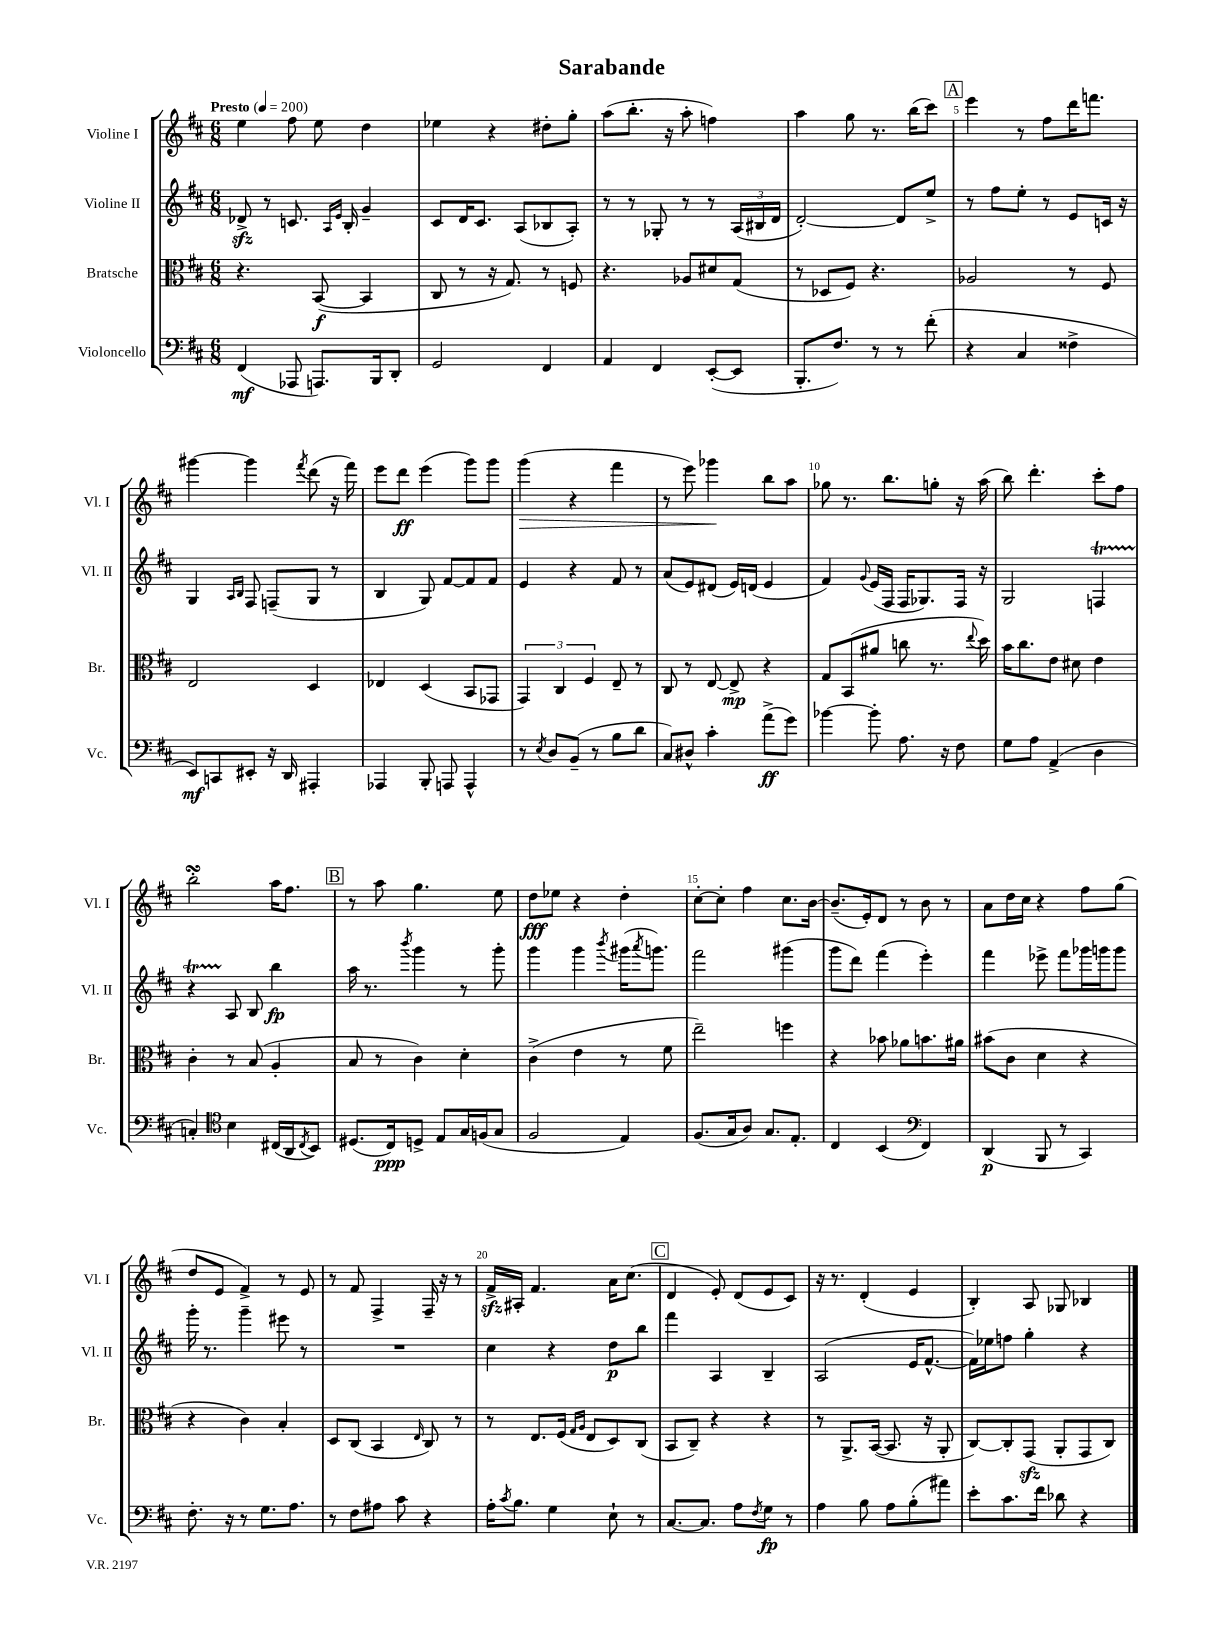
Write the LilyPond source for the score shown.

\header { title = "Sarabande" }
<<
\new StaffGroup <<
\new Staff = "s0" \with { instrumentName = "Violine I" shortInstrumentName = "Vl. I" } {
    \clef treble \key d \major \numericTimeSignature \time 6/8 \tempo "Presto" 4 = 200
    e''4 fis''8 e''8 d''4 |
    ees''4 r4 dis''8-. g''8-. |
    a''8( b''8.-. r16 a''8-. f''4) |
    a''4 g''8 r8. b''16( cis'''8) |
    \mark \markup { \box "A" } e'''4 r8 fis''8 d'''16 f'''8. |
    gis'''4~ gis'''4 \acciaccatura { fis'''8 } d'''8( r16 fis'''16) |
    e'''8 d'''8\ff e'''4( g'''8) g'''8 |
    g'''4\>( r4 fis'''4 |
    r8 e'''8) ges'''4\! b''8 a''8 |
    ges''8 r8. b''8. g''8-. r16 a''16( |
    b''8) d'''4.-. cis'''8-. fis''8 |
    b''2-.\turn a''16 fis''8. |
    \mark \markup { \box "B" } r8 a''8 g''4. e''8 |
    d''8\fff ees''8 r4 d''4-. |
    cis''8~-. cis''8-. fis''4 cis''8. b'16~ |
    b'8.--( e'16-.) d'8 r8 b'8 r8 |
    a'8 d''16 cis''16 r4 fis''8 g''8( |
    d''8 e'8 fis'4->) r8 e'8 |
    r8 fis'8 fis4-> fis16-- r16 r8 |
    fis'16->\sfz ais16-. fis'4. a'16 cis''8.( |
    \mark \markup { \box "C" } d'4 e'8-.) d'8( e'8 cis'8) |
    r16 r8. d'4-.( e'4 |
    b4-.) a8 ges8 bes4 \bar "|." |
}
\new Staff = "s1" \with { instrumentName = "Violine II" shortInstrumentName = "Vl. II" } {
    \clef treble \key d \major \numericTimeSignature \time 6/8
    des'8->\sfz r8 c'8. \grace { a16 e'16 } b16-. g'4-- |
    cis'8 d'16 cis'8. a8( bes8 a8-.) |
    r8 r8 ges8-. r8 r8 \tuplet 3/2 { a16( bis16 d'16 } |
    d'2~-.) d'8 e''8-> |
    \mark \markup { \box "A" } r8 fis''8 e''8-. r8 e'8 c'16 r16 |
    g4 \grace { a16 b16 } fis8 f8--( g8 r8 |
    b4 g8) fis'8~ fis'8 fis'8 |
    e'4 r4 fis'8 r8 |
    a'8( e'8) dis'8( e'16) d'16( e'4 |
    fis'4) \appoggiatura { g'8 } e'16( fis16 fis16 ges8.) fis16 r16 |
    g2 f4\startTrillSpan |
    r4 a8\stopTrillSpan b8 b''4\fp |
    \mark \markup { \box "B" } a''16 r8. \acciaccatura { b'''8 } g'''4 r8 g'''8-. |
    g'''4 g'''4 \acciaccatura { b'''8 } gis'''16( \acciaccatura { a'''8 } g'''8.) |
    fis'''2 gis'''4( |
    g'''8 d'''8) fis'''4( e'''4-.) |
    fis'''4 ees'''8-> fis'''8 ges'''16 g'''16 g'''8 |
    g'''16-. r8. g'''4-- eis'''8 r8 |
    R2. |
    cis''4 r4 d''8\p b''8 |
    \mark \markup { \box "C" } fis'''4 a4 b4-- |
    a2( e'16 fis'8.~-^ |
    fis'16) ees''16 f''8 g''4-. r4 \bar "|." |
}
\new Staff = "s2" \with { instrumentName = "Bratsche" shortInstrumentName = "Br." } {
    \clef alto \key d \major \numericTimeSignature \time 6/8
    r4. b,8~\f( b,4 |
    cis8 r8 r16 g8.) r8 f8 |
    r4. aes8 dis'8 g8( |
    r8 des8 fis8) r4. |
    \mark \markup { \box "A" } aes2 r8 fis8 |
    e2 d4 |
    ees4 d4( b,8 ges,8 |
    \tuplet 3/2 { g,4) cis4 fis4 } e8-- r8 |
    cis8 r8 e8~ e8->\mp r4 |
    g8 b,8( ais'8 c''8 r8. \appoggiatura { e''8 } d''16) |
    b'16 cis''8. e'8 dis'8 e'4 |
    cis'4-. r8 b8( a4-. |
    \mark \markup { \box "B" } b8 r8 cis'4) d'4-. |
    cis'4->( e'4 r8 fis'8 |
    e''2--) f''4 |
    r4 bes'8 aes'8 b'8. ais'16 |
    bis'8( cis'8 d'4 r4 |
    r4 cis'4) b4-. |
    d8 cis8( b,4 \grace { e16 } cis8) r8 |
    r8 e8. fis16( \grace { g16 a16 } e8 d8) cis8( |
    \mark \markup { \box "C" } b,8 cis8--) r4 r4 |
    r8 a,8.-> b,16~( b,8. r16 a,8-. |
    cis8~) cis8-. g,8\sfz( a,8-. g,8 cis8) \bar "|." |
}
\new Staff = "s3" \with { instrumentName = "Violoncello" shortInstrumentName = "Vc." } {
    \clef bass \key d \major \numericTimeSignature \time 6/8
    fis,4\mf( aes,,8 a,,8.) b,,16 d,8-. |
    g,2 fis,4 |
    a,4 fis,4 e,8~-.( e,8 |
    b,,8.-. fis8.) r8 r8 fis'8-.( |
    \mark \markup { \box "A" } r4 cis4 fisis4-> |
    e,8\mf) c,8 eis,8-. r16 d,16 ais,,4-. |
    aes,,4 b,,8-. a,,8 a,,4-^ |
    r8 \acciaccatura { e8 } d8 b,8--( r8 b8 d'8 |
    cis8) dis8-^ cis'4-. a'8->\ff( g'8) |
    bes'4~ bes'8-. a8. r16 fis8 |
    g8 a8 a,4->( d4 |
    c4-.) \clef tenor b4 cis16( a,16 \acciaccatura { cis8 } b,8) |
    \mark \markup { \box "B" } dis8.( cis16\ppp) d8-> e8 g16 f16( g8 |
    fis2 e4) |
    fis8.( g16 a8) g8. e8.-. |
    cis4 b,4( \clef bass fis,4) |
    d,4\p( b,,8 r8 cis,4) |
    fis8.-. r16 r8 g8. a8. |
    r8 fis8 ais8 cis'8 r4 |
    a16-. \acciaccatura { cis'8 } b8. g4 e8-! r8 |
    \mark \markup { \box "C" } cis8.~ cis8. a8 \acciaccatura { fis8 } g8\fp r8 |
    a4 b8 a8 b8-.( ais'8) |
    e'8-. cis'8. fis'16 des'8 r4 \bar "|." |
}
>>
>>
\layout { \context { \Score \override BarNumber.break-visibility = ##(#f #t #t) barNumberVisibility = #(every-nth-bar-number-visible 5) } }
